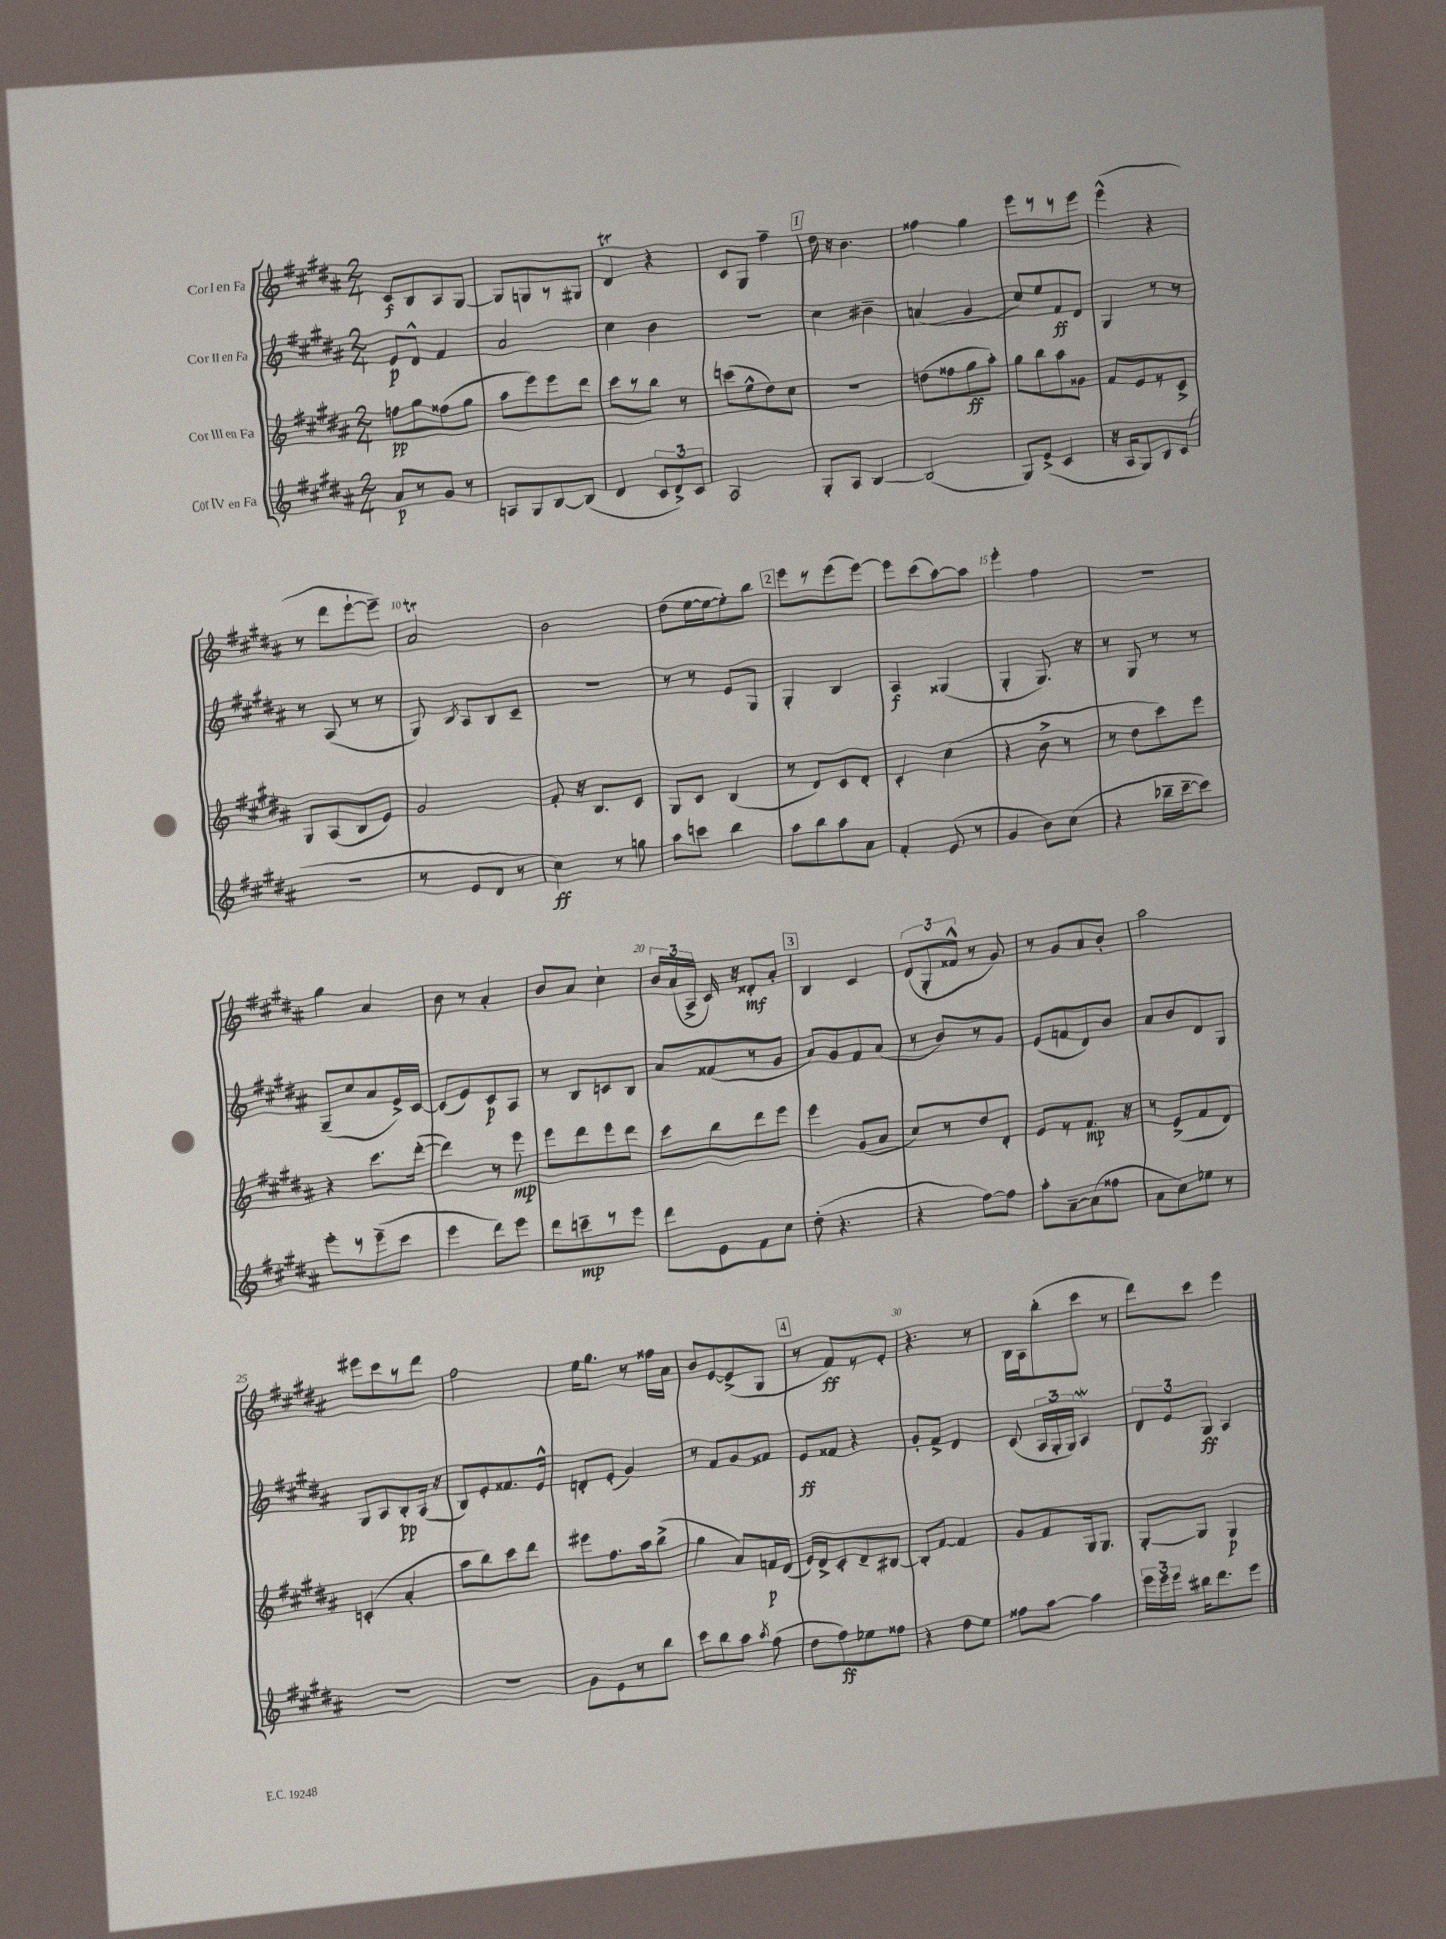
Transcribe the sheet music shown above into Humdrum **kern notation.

**kern	**dynam	**kern	**dynam	**kern	**dynam	**kern	**dynam
*part4	*part4	*part3	*part3	*part2	*part2	*part1	*part1
*staff4	*staff4	*staff3	*staff3	*staff2	*staff2	*staff1	*staff1
*I"Cor IV en Fa	*	*I"Cor III en Fa	*	*I"Cor II en Fa	*	*I"Cor I en Fa	*
*clefG2	*	*clefG2	*	*clefG2	*	*clefG2	*
*k[f#c#g#d#a#]	*	*k[f#c#g#d#a#]	*	*k[f#c#g#d#a#]	*	*k[f#c#g#d#a#]	*
*M2/4	*	*M2/4	*	*M2/4	*	*M2/4	*
=1	=1	=1	=1	=1	=1	=1	=1
8a#/L	p	8ffn\L	pp	8e/L	p	8c#/L	f
8r	.	8gg#\	.	8d#^^/J	.	8B/	.
8g#/J	.	(8ff##X\	.	4f#/	.	8A#/	.
8r	.	8gg#\J	.	.	.	[8G#/J	.
=2	=2	=2	=2	=2	=2	=2	=2
8An/L	.	8aa#\L	.	2a#/	.	8G#/L]	.
8G#/	.	8eee\)	.	.	.	8Gn/	.
[8B/	.	8eee\	.	.	.	8r	.
(8B/J]	.	8ddd#\J	.	.	.	8G#X/J	.
=3	=3	=3	=3	=3	=3	=3	=3
4d#/	.	8ccc#\L	.	4cc#\	.	4d#t/	.
.	.	8r	.	.	.	.	.
12c#/L	.	8bb\J	.	4b\	.	4r	.
12d#^/)	.	.	.	.	.	.	.
.	.	8r	.	.	.	.	.
12c#/J	.	.	.	.	.	.	.
=4	=4	=4	=4	=4	=4	=4	=4
2A#/	.	(8cccn\L	.	2r	.	8c#/L	.
.	.	8ee^^\	.	.	.	8G#/J	.
.	.	8dd#\)	.	.	.	4ff#~\	.
.	.	8cc#\J	.	.	.	.	.
!!LO:REH:place=s1:t=1
=5	=5	=5	=5	=5	=5	=5	=5
8G#'/L	.	2r	.	4cc#\	.	16dd#\	.
.	.	.	.	.	.	16r	.
8A#/J	.	.	.	.	.	4.b\	.
[4B/	.	.	.	4b#X~\	.	.	.
=6	=6	=6	=6	=6	=6	=6	=6
(2B/]	.	(8ddn\L	.	(4an/	.	4ff##X\	.
.	.	8ff##X\	.	.	.	.	.
.	.	8gg#\	ff	4g#/	.	4gg#\	.
.	.	8aa#'\J)	.	.	.	.	.
=7	=7	=7	=7	=7	=7	=7	=7
8G#/L)	.	8gg#\L	.	8cc#/L)	.	8eee\L	.
(8e^/J	.	8bb\	.	8ee/	.	8r	.
4c#/	.	8aa#\	.	8f#/	ff	8r	.
.	.	8g##X\J	.	8d#/J	.	8eee\J	.
=8	=8	=8	=8	=8	=8	=8	=8
16r	.	8f#/L	.	4G#/	.	(4eee^^\	.
16A#/KL	.	.	.	.	.	.	.
8G#/)	.	8e/	.	.	.	.	.
8B/	.	8r	.	8r	.	4r	.
(8c#/J	.	8c#^/J	.	8r	.	.	.
!!LO:LB:g=z
=9	=9	=9	=9	=9	=9	=9	=9
2r	.	8G#/L	.	8r	.	8r	.
.	.	(8A#/	.	(8A#/	.	8ddd#\L	.
.	.	8B/	.	8r	.	[8eee`\	.
.	.	8e/J)	.	8r	.	8eee~\J])	.
=10	=10	=10	=10	=10	=10	=10	=10
8r	.	2g#/	.	8G#/)	.	2a#t/	.
.	.	.	.	8qB/	.	.	.
8e/L	.	.	.	8A#/L	.	.	.
8d#/J	.	.	.	8B/	.	.	.
8r	.	.	.	8c#~/J	.	.	.
=11	=11	=11	=11	=11	=11	=11	=11
4cc#\)	ff	8f#'/	.	2r	.	2b\	.
.	.	16r	.	.	.	.	.
.	.	8.B/L	.	.	.	.	.
8r	.	.	.	.	.	.	.
8ggn\	.	8c#/J	.	.	.	.	.
=12	=12	=12	=12	=12	=12	=12	=12
8aa#\L	.	8G#/L	.	8r	.	(8dd#\L	.
8cccn\J	.	8c#/J	.	8r	.	[16ee\L	.
.	.	.	.	.	.	16ee\J_	.
4bb\	.	(4B/	.	8e/L	.	8ee'\])	.
.	.	.	.	8G#/J	.	8bb\J	.
!!LO:REH:place=s1:t=2
=13	=13	=13	=13	=13	=13	=13	=13
8aa#\L	.	8r	.	4G#'/	.	8eee\L	.
8bb\	.	8d#/L)	.	.	.	8r	.
8aa#\	.	8c#/	.	4B/	.	(8eee\	.
8a#\J	.	8d#'/J	.	.	.	[8eee\J)	.
=14	=14	=14	=14	=14	=14	=14	=14
4f#'/	.	4c#'/	.	4A#/	f	8eee\L]	.
.	.	.	.	.	.	(8ccc#\	.
(8e/	.	(4cc#\	.	(4G##X/	.	[8aa#\)	.
8r	.	.	.	.	.	8aa#\J]	.
=15	=15	=15	=15	=15	=15	=15	=15
4g#/	.	4r	.	4G#'/	.	4eee'\	.
8b\L)	.	8b^\	.	8.G#/)	.	4ff#\	.
(8cc#\J	.	8r	.	.	.	.	.
.	.	.	.	16r	.	.	.
=16	=16	=16	=16	=16	=16	=16	=16
4r	.	8r	.	8r	.	2r	.
.	.	8dd#\L	.	8G#/	.	.	.
16bb-X~\LL	.	8ccc#\)	.	8r	.	.	.
[16ccc#~\J	.	.	.	.	.	.	.
8ccc#\J])	.	8eee\J	.	8r	.	.	.
!!LO:LB:g=z
=17	=17	=17	=17	=17	=17	=17	=17
8eee'\L	.	4r	.	(8G#~/L	.	4gg#\	.
8r	.	.	.	8cc#/	.	.	.
(8eee~\	.	8.ccc#\L	.	8a#/	.	4a#/	.
8ccc#\J	.	.	.	16e^/L)	.	.	.
.	.	([16ddd#'\Jk	.	[16c#/JJ	.	.	.
=18	=18	=18	=18	=18	=18	=18	=18
4eee\	.	4ddd#\])	.	(8c#/L]	.	8b\	.
.	.	.	.	8e/)	.	8r	.
8ddd#\L)	.	8r	.	8c#/	p	4a#'/	.
8eee\J	.	8eee\	mp	8A#/J	.	.	.
=19	=19	=19	=19	=19	=19	=19	=19
8ddd#\L	.	8eee\L	.	8r	.	8b/L	.
8cccn~\	mp	8ddd#\	.	8B/L	.	8a#/J	.
8r	.	8eee\	.	8cn/	.	4cc#`\	.
8eee\J	.	8ddd#\J	.	8B/J	.	.	.
=20	=20	=20	=20	=20	=20	=20	=20
8ddd#\L	.	8ccc#\L	.	8a#/L	.	24b/LL	.
.	.	.	.	.	.	(24a#/	.
.	.	.	.	.	.	24A#^/JJ	.
8e\	.	8bb\	.	(8f##X/	.	16c#/)	.
.	.	.	.	.	.	16r	.
8f#\	.	8ddd#\	.	8r	.	8d##X'/L	mf
8cc#\J	.	8eee\J	.	8g#/J	.	8a#'/J	.
!!LO:REH:place=s1:t=3
=21	=21	=21	=21	=21	=21	=21	=21
(8dd#'\	.	4eee\	.	8a#/L)	.	4B/	.
4.r	.	.	.	8g#/	.	.	.
.	.	(8g#/L	.	8f#/	.	4c#/	.
.	.	8a#/J	.	(8a#/J	.	.	.
=22	=22	=22	=22	=22	=22	=22	=22
4r	.	8cc#/L)	.	8r	.	(12d#/L	.
.	.	.	.	.	.	12G#'/	.
.	.	8r	.	8b/L)	.	.	.
.	.	.	.	.	.	12f##X^^/J	.
[8ff#\L)	.	8dd#/	.	8r	.	8r	.
8ff#\J]	.	8d#'/J	.	8g#/J	.	8g#/)	.
=23	=23	=23	=23	=23	=23	=23	=23
8aa#'\L	.	8e/L	.	(8e/L	.	8r	.
[8a#~\	.	8r	.	8fn/	.	8g#/L	.
(8a#\]	.	8.f#/J	mp	8d#/)	.	8a#/	.
8ff##X\J	.	.	.	8b/J	.	8b'/J	.
.	.	16r	.	.	.	.	.
=24	=24	=24	=24	=24	=24	=24	=24
8a#\L	.	8r	.	8a#/L	.	2aa#\	.
8cc#\)	.	(8e^/L	.	8b/	.	.	.
8ee-X\J	.	8f#/	.	8d#/	.	.	.
8r	.	8d#/J)	.	8G#/J	.	.	.
!!LO:LB:g=z
=25	=25	=25	=25	=25	=25	=25	=25
2r	.	(4cn'/	.	8G#/L	.	8eee#X\L	.
.	.	.	.	8A#/	.	8ccc#\	.
.	.	4a#'/	.	8B'/	pp	8r	.
.	.	.	.	(16A#/Jk	.	8ddd#\J	.
.	.	.	.	16r	.	.	.
=26	=26	=26	=26	=26	=26	=26	=26
2r	.	8aa#\L	.	8B/L)	.	2ff#\	.
.	.	8bb\)	.	8e'/	.	.	.
.	.	8ccc#\	.	8.f##X/	.	.	.
.	.	8ddd#\J	.	.	.	.	.
.	.	.	.	16e^^/Jk	.	.	.
=27	=27	=27	=27	=27	=27	=27	=27
8g#\L	.	8eee#X\L	.	8dn'/L	.	16ee\KL	.
.	.	.	.	.	.	8.gg#\J	.
8e\	.	8.ff#\	.	(8e'/J	.	.	.
8r	.	.	.	4g#/)	.	8r	.
.	.	16aa#\k	.	.	.	.	.
8bb\J	.	(8bb^\J	.	.	.	16ff##X\LL	.
.	.	.	.	.	.	16a#\JJ	.
=28	=28	=28	=28	=28	=28	=28	=28
8ccc#\L	.	4gg#\	.	8r	.	8b/L	.
8bb\	.	.	.	8f#/L	.	[8e/	.
8aa#\J	.	8a#/L)	.	8g#/	.	(8e^/]	.
8qaa#/	.	.	.	.	.	.	.
(8ff#\	.	16fn/L	p	8f##X/J	.	8G#/J	.
.	.	(16d#/JJ	.	.	.	.	.
!!LO:REH:place=s1:t=4
=29	=29	=29	=29	=29	=29	=29	=29
8dd#\L	.	16e/LL)	.	8e/L	ff	8r	.
.	.	16d#^/J	.	.	.	.	.
8ff#\)	ff	8c#'/	.	8f##X/J	.	8f#/L)	ff
8ee-X\	.	8d#~/	.	4r	.	8r	.
8ff##X\J	.	[8B#X/J	.	.	.	8e'/J	.
=30	=30	=30	=30	=30	=30	=30	=30
4r	.	8B#'/L]	.	8g#'/L	.	4.r	.
.	.	[8f#/J	.	8f#^/J	.	.	.
8dd#\L	.	4f#/]	.	4d#/	.	.	.
8ee\J	.	.	.	.	.	8r	.
=31	=31	=31	=31	=31	=31	=31	=31
8ff##X\L	.	8g#/L	.	(8c#/	.	16B\LL	.
.	.	.	.	.	.	16A#\J	.
[8aa#\J	.	8f#/	.	24A#/LL	.	(8bb'\	.
.	.	.	.	24G#'/	.	.	.
.	.	.	.	24G#/JJ)	.	.	.
4aa#\]	.	16G#/k	.	4A#W/	.	8ccc#\J	.
.	.	8.G#/J	.	.	.	.	.
.	.	.	.	.	.	8r	.
=32	=32	=32	=32	=32	=32	=32	=32
24eee\LL	.	[8G#'/L	.	12d#/L	.	8ddd#\L)	.
24eee\	.	.	.	.	.	.	.
24eee\JJ	.	.	.	12e/	.	.	.
16bb#X\KL	.	8G#/J]	.	.	.	8ccc#\J	.
.	.	.	.	12G#/J	ff	.	.
8.ddd#\	.	.	.	.	.	.	.
.	.	4G#/	p	4A#/	.	4eee\	.
8eee\J	.	.	.	.	.	.	.
==	==	==	==	==	==	==	==
*-	*-	*-	*-	*-	*-	*-	*-
